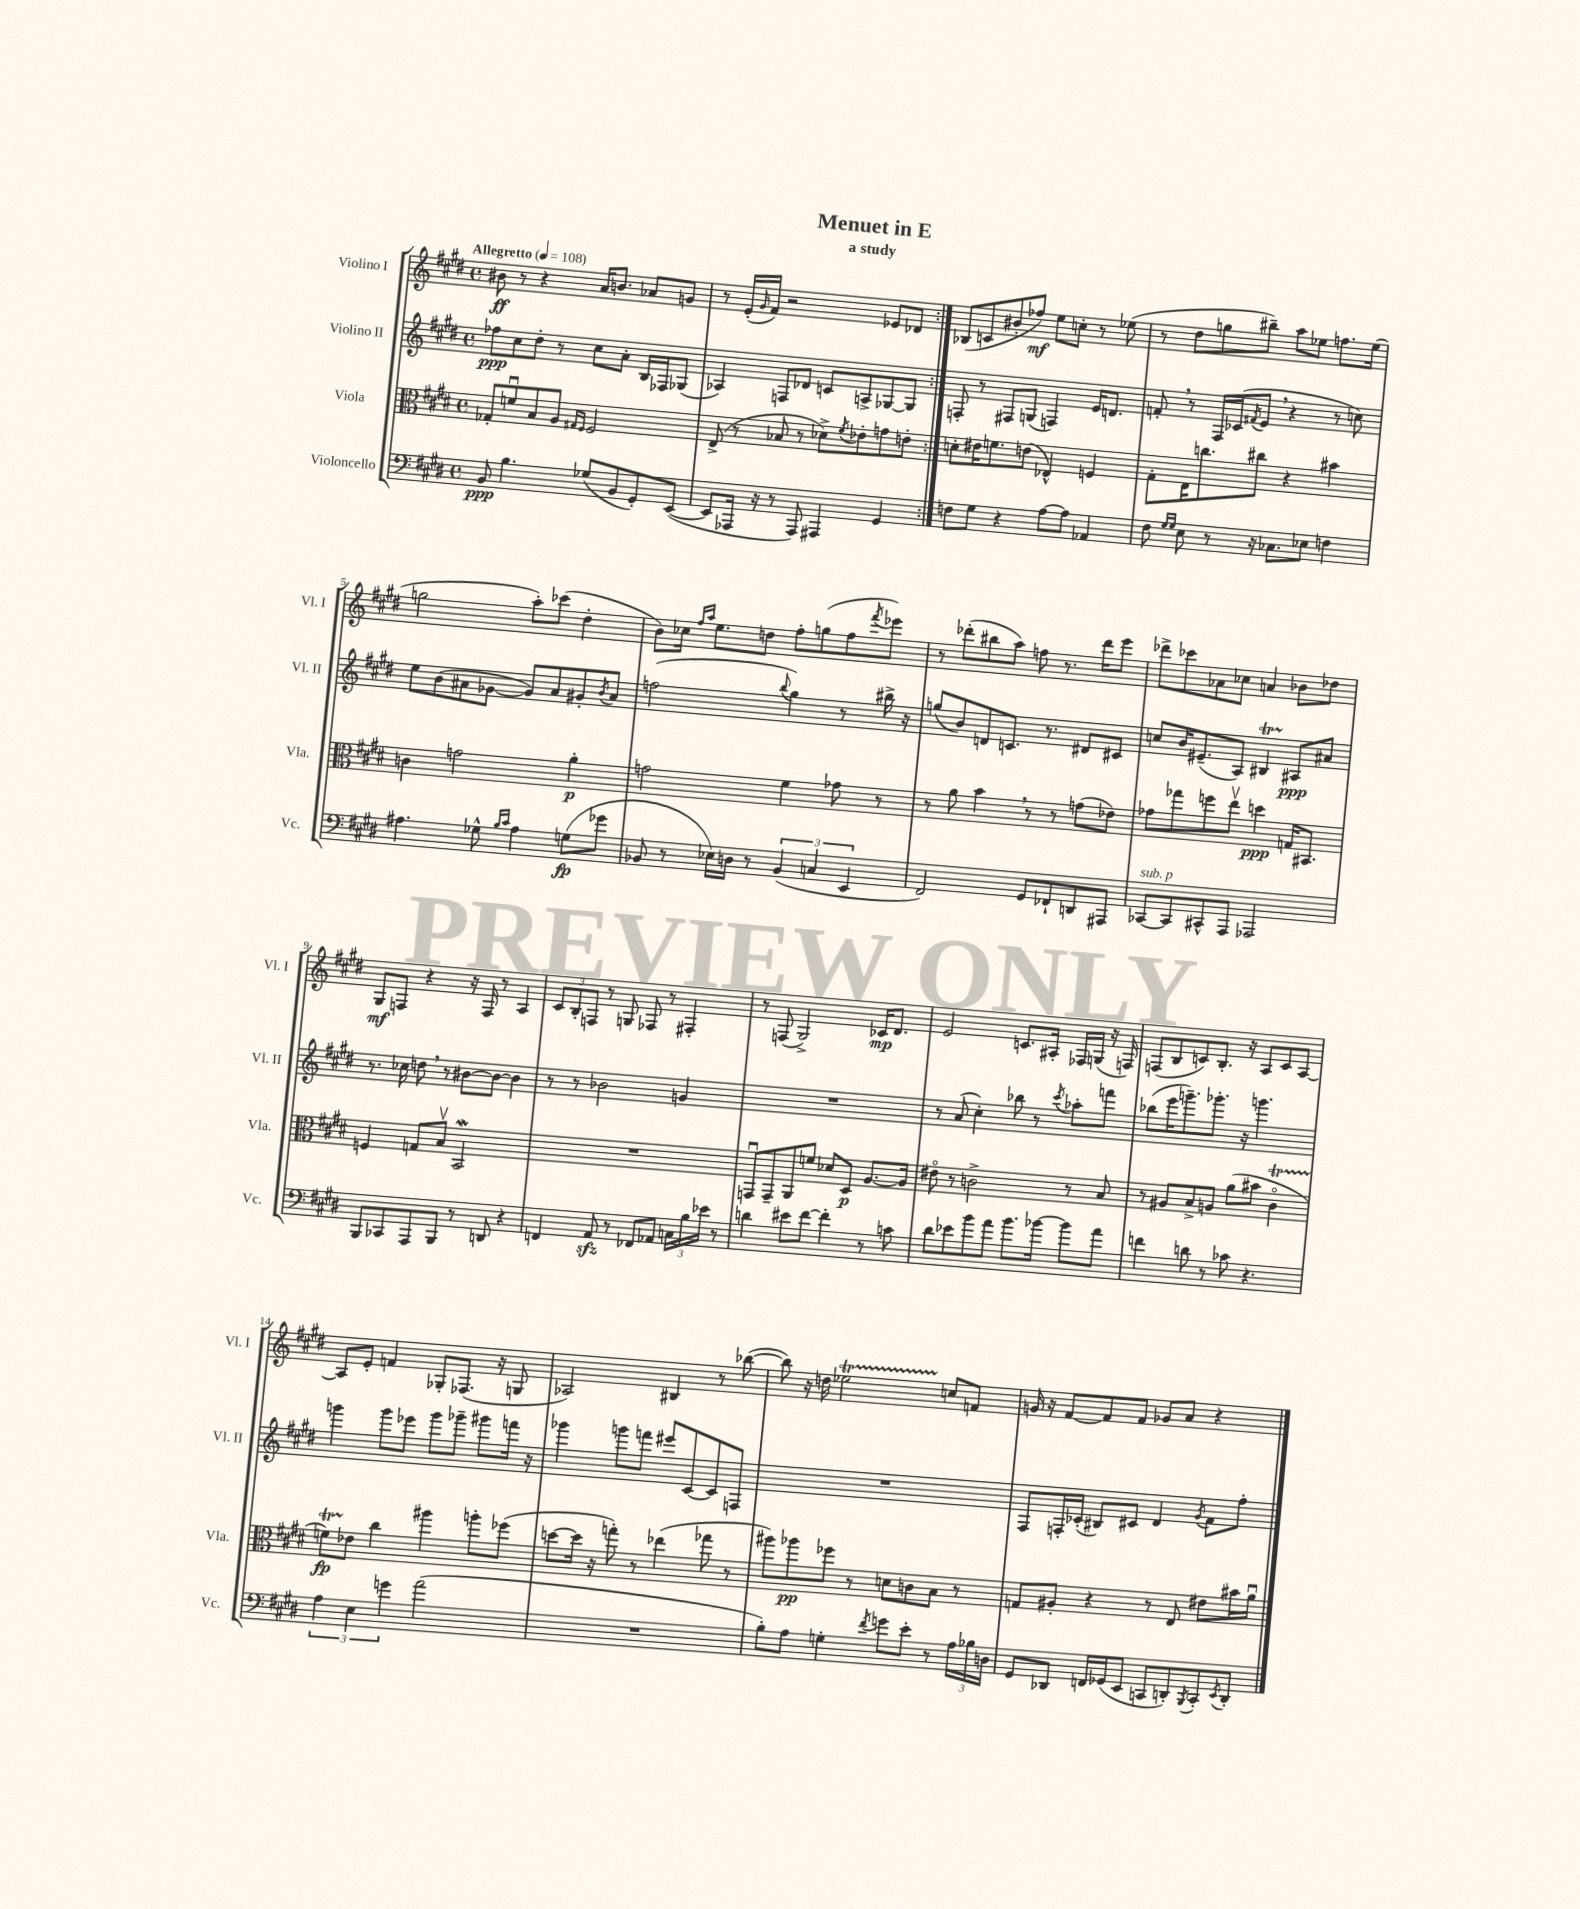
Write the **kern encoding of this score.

**kern	**dynam	**kern	**dynam	**kern	**dynam	**kern	**dynam
*part4	*part4	*part3	*part3	*part2	*part2	*part1	*part1
*staff4	*staff4	*staff3	*staff3	*staff2	*staff2	*staff1	*staff1
*I"Violoncello	*	*I"Viola	*	*I"Violino II	*	*I"Violino I	*
*I'Vc.	*	*I'Vla.	*	*I'Vl. II	*	*I'Vl. I	*
*clefF4	*	*clefC3	*	*clefG2	*	*clefG2	*
*k[f#c#g#d#]	*	*k[f#c#g#d#]	*	*k[f#c#g#d#]	*	*k[f#c#g#d#]	*
*M4/4	*	*M4/4	*	*M4/4	*	*M4/4	*
*met(c)	*	*met(c)	*	*met(c)	*	*met(c)	*
*MM108	*	*MM108	*	*MM108	*	*MM108	*
=1	=1	=1	=1	=1	=1	=1	=1
!	!	!	!	!	!	!LO:TX:a:B:t=Allegretto	!
8BB/	ppp	8G-X'/L	.	8ff-X\L	ppp	8b#X\	ff
4.B\	.	8fnu/	.	8cc#\	.	8r	.
.	.	8B/	.	8dd#'\J	.	4r	.
.	.	8A/J	.	8r	.	.	.
.	.	16qqG#X/LL	.	.	.	.	.
.	.	16qqF#/JJ	.	.	.	.	.
(8G-X/L	.	2F#/	.	8cc#\L	.	16a/KL	.
.	.	.	.	.	.	8.bn/J	.
8BB/	.	.	.	8a'\J	.	.	.
8GG#'/)	.	.	.	16B/LL	.	8a-X/L	.
.	.	.	.	16F-X/J	.	.	.
([8EE/J	.	.	.	(8G-X/J	.	8gn/J	.
=2	=2	=2	=2	=2	=2	=2	=2
8EE/L]	.	(8E^/	.	4A-X/)	.	8r	.
16AAA-X/Jk	.	8r	.	.	.	(16e'/LL	.
.	.	.	.	.	.	16qqg#/	.
16r	.	.	.	.	.	16f#/JJ)	.
8r	.	8B-X/	.	8Fn/L	.	2r	.
8AAA-/)	.	8r	.	8d-X/J	.	.	.
4AAA#X/	.	8d-X^\L)	.	8cn/L	.	.	.
.	.	8qf#/	.	.	.	.	.
.	.	8e-X'\	.	8An^/	.	.	.
4GG#/	.	8gn\	.	[8G-X/	.	8e-X/L	.
.	.	8en'\J	.	8G-/J]	.	8d-X/J	.
=3:|!	=3:|!	=3:|!	=3:|!	=3:|!	=3:|!	=3:|!	=3:|!
8Fn\L	.	8dn'\L	.	8Fn'/	.	(8B-X/L	.
8G#\J	.	16e#X\K	.	8r	.	8cn/	.
.	.	8.fn\	.	.	.	.	.
4r	.	.	.	8F#X/L	.	8b#X'/	.
.	.	(8en\J	.	(8Gn/J	.	8ff-X/J)	mf
[8A\L	.	4E-X^^/)	.	4Fn/)	.	8ee\L	.
8A\J]	.	.	.	.	.	8ccn'\J	.
4AA-X/	.	4Fn/	.	16e/KL	.	8r	.
.	.	.	.	8.dn/J	.	.	.
.	.	.	.	.	.	(8ee-X\	.
=4	=4	=4	=4	=4	=4	=4	=4
8F#\	.	8G#'\L	.	8fn',/	.	8r	.
16qqG#/LL	.	.	.	.	.	.	.
16qqG#/JJ	.	.	.	.	.	.	.
8E\	.	16E\K	.	8r	.	8dd#\L	.
.	.	8.ccn\	.	.	.	.	.
8r	.	.	.	16F#/LL	.	8ggn\	.
.	.	.	.	(16c-X/J	.	.	.
.	.	.	.	8qf#X/	.	.	.
16r	.	8cc#X\J	.	8e,/J	.	8bb#X~\J)	.
8.C-X\L	.	.	.	.	.	.	.
.	.	4r	.	4r	.	8aa\L	.
8E-X\J	.	.	.	.	.	8ee-X\J	.
4Fn\	.	4b#X\	.	8r	.	8.ffn\L	.
.	.	.	.	8ccn\)	.	.	.
.	.	.	.	.	.	(16ee-\Jk	.
!!LO:LB:g=z
=5	=5	=5	=5	=5	=5	=5	=5
4.A#X\	.	4cn\	.	8ee\L	.	2ggn\	.
.	.	.	.	(8b\	.	.	.
.	.	2gn\	.	8a#X\	.	.	.
8G-X^^\	.	.	.	[8g-X\J	.	.	.
16qqB/LL	.	.	.	.	.	.	.
16qqc#/JJ	.	.	.	.	.	.	.
4A#\	.	.	.	8g-/L])	.	8aa'\L)	.
.	.	.	.	8a#/	.	(8ccc-X\J	.
(8Gn\L	fp	4a'\	p	8g#X'/	.	4dd#'\	.
.	.	.	.	8qb/	.	.	.
8g-X\J	.	.	.	8a#/J	.	.	.
=6	=6	=6	=6	=6	=6	=6	=6
8BB-X/	.	2gn\	.	(2ffn\	.	8b\L)	.
8r	.	.	.	.	.	16cc-X\Jk	.
.	.	.	.	.	.	16qqff#/LL	.
.	.	.	.	.	.	16qqaa/JJ	.
.	.	.	.	.	.	8.ee\L	.
16E-X\LL)	.	.	.	.	.	.	.
16Dn\JJ	.	.	.	.	.	.	.
8r	.	.	.	.	.	8ddn\J	.
.	.	.	.	8qqbb/	.	.	.
(6BB-/	.	4f#\	.	4gg#\)	.	8ff#'\L	.
.	.	.	.	.	.	(8ggn\	.
6Cn/	.	.	.	.	.	.	.
.	.	8g-X\	.	8r	.	8ff#\	.
6EE/	.	.	.	.	.	.	.
.	.	.	.	.	.	8qfff#/	.
.	.	8r	.	16bb#X^\	.	8eee-X\J)	.
.	.	.	.	16r	.	.	.
=7	=7	=7	=7	=7	=7	=7	=7
2FF#/)	.	8r	.	(8ggn/L	.	8r	.
.	.	8a\	.	8b/)	.	(8ddd-X'\L	.
.	.	4b,\	.	8dn/	.	8bb#X\	.
.	.	.	.	8.cn/J	.	8aa\J)	.
8GG#/L	.	8r	.	.	.	8ffn\	.
.	.	.	.	8.r	.	.	.
8FF-X`/	.	8r	.	.	.	8.r	.
8DDn/	.	(8gn\L	.	8d#X/L	.	.	.
.	.	.	.	.	.	16ddd-\KL	.
8AAA#X/J	.	8e-X\J)	.	8c#X/J	.	8eee\J	.
=8	=8	=8	=8	=8	=8	=8	=8
!LO:TX:a:i:t=sub. p	!	!	!	!	!	!	!
[8CC-X/L	.	8g-X\L	.	8ccn/L	.	8ddd-X^\L	.
8CC-/]	.	8gg-X\	.	16b/K	.	8ccc-X\	.
.	.	.	.	(8.e#X~/	.	.	.
8CC#X^^/	.	8ffn\	.	.	.	8a-X\	.
8AAA/J	.	8eev\J	.	8A/J)	.	8cc-X\J	.
2AAA-X/	.	4ddn\	ppp	4B#Xt/	.	4an/	.
.	.	16Gn/KL	.	8A#X/L	ppp	8b-X\L	.
.	.	8.BB#X/J	.	.	.	.	.
.	.	.	.	8a#X/J	.	8dd-X\J	.
!!LO:LB:g=z
=9	=9	=9	=9	=9	=9	=9	=9
8BBB/L	.	4Fn/	.	8.r	.	8G#/L	mf
8CC-X/	.	.	.	.	.	8Fn/J	.
.	.	.	.	16cc-X\	.	.	.
8AAA/	.	8Gn/L	.	8ddn,\	.	4r	.
8BBB/J	.	8Bv/J	.	8r	.	.	.
8r	.	2BBW/	.	[8b#X\L	.	16r	.
.	.	.	.	.	.	16F/	.
8DDn/	.	.	.	8b#\J_	.	8r	.
4r	.	.	.	4b#\]	.	4A/	.
=10	=10	=10	=10	=10	=10	=10	=10
4FFn/	.	1r	.	8r	.	12c#/L	.
.	.	.	.	.	.	12B'/	.
.	.	.	.	8r	.	.	.
.	.	.	.	.	.	12Fn/J	.
8AAzz/	.	.	.	2b-X\	.	8r	.
8r	.	.	.	.	.	8Gn/	.
8FF-X/L	.	.	.	.	.	8F-X/	.
8AA-X/J	.	.	.	.	.	8r	.
24Cn\LL	.	.	.	4gn/	.	4F#X'/	.
24B\	.	.	.	.	.	.	.
24e-X\JJ	.	.	.	.	.	.	.
8r	.	.	.	.	.	.	.
=11	=11	=11	=11	=11	=11	=11	=11
4dn\	.	8GGnu/L	.	1r	.	8r	.
.	.	8GG~/	.	.	.	(8Fn/	.
8e#X\L	.	8AA/	.	.	.	2G#^/)	.
[8f#\J	.	8fn/J	.	.	.	.	.
4f#'\]	.	8d-X/L	.	.	.	.	.
.	.	8D#/J	p	.	.	.	.
8r	.	[8.A/L	.	.	.	16c-X/KL	mp
.	.	.	.	.	.	8.d#/J	.
8cn\	.	.	.	.	.	.	.
.	.	16A/Jk]	.	.	.	.	.
=12	=12	=12	=12	=12	=12	=12	=12
8d#\L	.	8e#X\	.	8r	.	2e/	.
8e-X\	.	8r	.	(8a/	.	.	.
8b\	.	2cn^\	.	4cc#'\)	.	.	.
8a\J	.	.	.	.	.	.	.
8.b\L	.	.	.	8bb-X\	.	8.cn/L	.
.	.	.	.	8r	.	.	.
[16b-X\Jk	.	.	.	.	.	16A#X'/Jk	.
.	.	.	.	8qccc#/	.	.	.
8b-\L]	.	8r	.	8aa-X'\L	.	16F-X/LL	.
.	.	.	.	.	.	(16Gn/JJ	.
8a\J	.	8B/	.	8fffn\J	.	16r	.
.	.	.	.	.	.	16Fn/)	.
=13	=13	=13	=13	=13	=13	=13	=13
4fn\	.	8r	.	(8bb-X\L	.	(8Fn/L	.
.	.	8A#X/L	.	16eee\K	.	8B/	.
.	.	.	.	8.gggn~\)	.	.	.
8dn\	.	8B^/	.	.	.	8cn/)	.
8r	.	8An/J	.	8.ggg-X'\J	.	8.B'/J	.
8c-X\	.	(8a\L	.	.	.	.	.
.	.	.	.	16r	.	16r	.
4.r	.	8b#X\J	.	4.gggn\	.	8A/L	.
.	.	4c#T\	.	.	.	8c/	.
.	.	.	.	.	.	[8A/J	.
!!LO:LB:g=z
=14	=14	=14	=14	=14	=14	=14	=14
6A\	.	8fnTTT\L)	fp	4gggn\	.	8A/L]	.
.	.	8e-X\J	.	.	.	8e'/J	.
6E\	.	.	.	.	.	.	.
.	.	4cc#\	.	8ggg\L	.	4fn/	.
6gn\	.	.	.	.	.	.	.
.	.	.	.	8eee-X\J	.	.	.
(2a\	.	4aa#X\	.	8ggg\L	.	8G-X'/L	.
.	.	.	.	8ggg-X~\J	.	(8.F-X/J	.
.	.	8aan'\L	.	8ggg#X\L	.	.	.
.	.	.	.	.	.	16r	.
.	.	(8ff-X\J	.	16fffn\Jk	.	8Gn/	.
.	.	.	.	16r	.	.	.
=15	=15	=15	=15	=15	=15	=15	=15
1r	.	[8ddn\L	.	4ggg-X\	.	2A-X/)	.
.	.	16dd\Jk]	.	.	.	.	.
.	.	16r	.	.	.	.	.
.	.	8ggn'\)	.	8gggn\L	.	.	.
.	.	8r	.	8fffn\J	.	.	.
.	.	(4ee-X\	.	8eee#X/L	.	4B#X/	.
.	.	.	.	[8c#/	.	.	.
.	.	8gg-X\	.	8c#/]	.	8r	.
.	.	8r	.	8Fn/J	.	([8bb-X\	.
=16	=16	=16	=16	=16	=16	=16	=16
8B'\L)	.	8aa#X\L)	.	1r	.	8bb-\])	.
8A\J	.	8aa-X\	pp	.	.	16r	.
.	.	.	.	.	.	16ddn\	.
4Gn'\	.	8ff-X\J	.	.	.	2ee-XT\	.
.	.	8r	.	.	.	.	.
8qf#/	.	.	.	.	.	.	.
8gn\L	.	8dn\L	.	.	.	.	.
8e'\J	.	8cn\	.	.	.	.	.
8r	.	8B\J	.	.	.	8ccn/L	.
24A\LL	.	8r	.	.	.	8fn/J	.
24B-X\	.	.	.	.	.	.	.
24Dn\JJ	.	.	.	.	.	.	.
=17	=17	=17	=17	=17	=17	=17	=17
8GG#/L	.	8Gn/L	.	8F#/L	.	16gn/	.
.	.	.	.	.	.	16r	.
8DD-X/J	.	8A#X'/J	.	16Fn'/L	.	[8f#/L	.
.	.	.	.	(16c-X'/JJ	.	.	.
16FFn/LL	.	4r	.	8B#X/L)	.	8f#/]	.
(16GG-X/J	.	.	.	.	.	.	.
8EE/J	.	.	.	8c#X/J	.	8f#/J	.
8CCn/L	.	8r	.	4d#/	.	8g-X/L	.
8DDn'/)	.	8E/	.	.	.	8a/J	.
8qBBB/	.	.	.	8qg#/	.	.	.
8CC'/	.	8e#X\L	.	8f#\L	.	4r	.
8qEE/	.	.	.	.	.	.	.
8DD'/J	.	16b#X\L	.	8ff#'\J	.	.	.
.	.	16au\JJ	.	.	.	.	.
==	==	==	==	==	==	==	==
*-	*-	*-	*-	*-	*-	*-	*-
